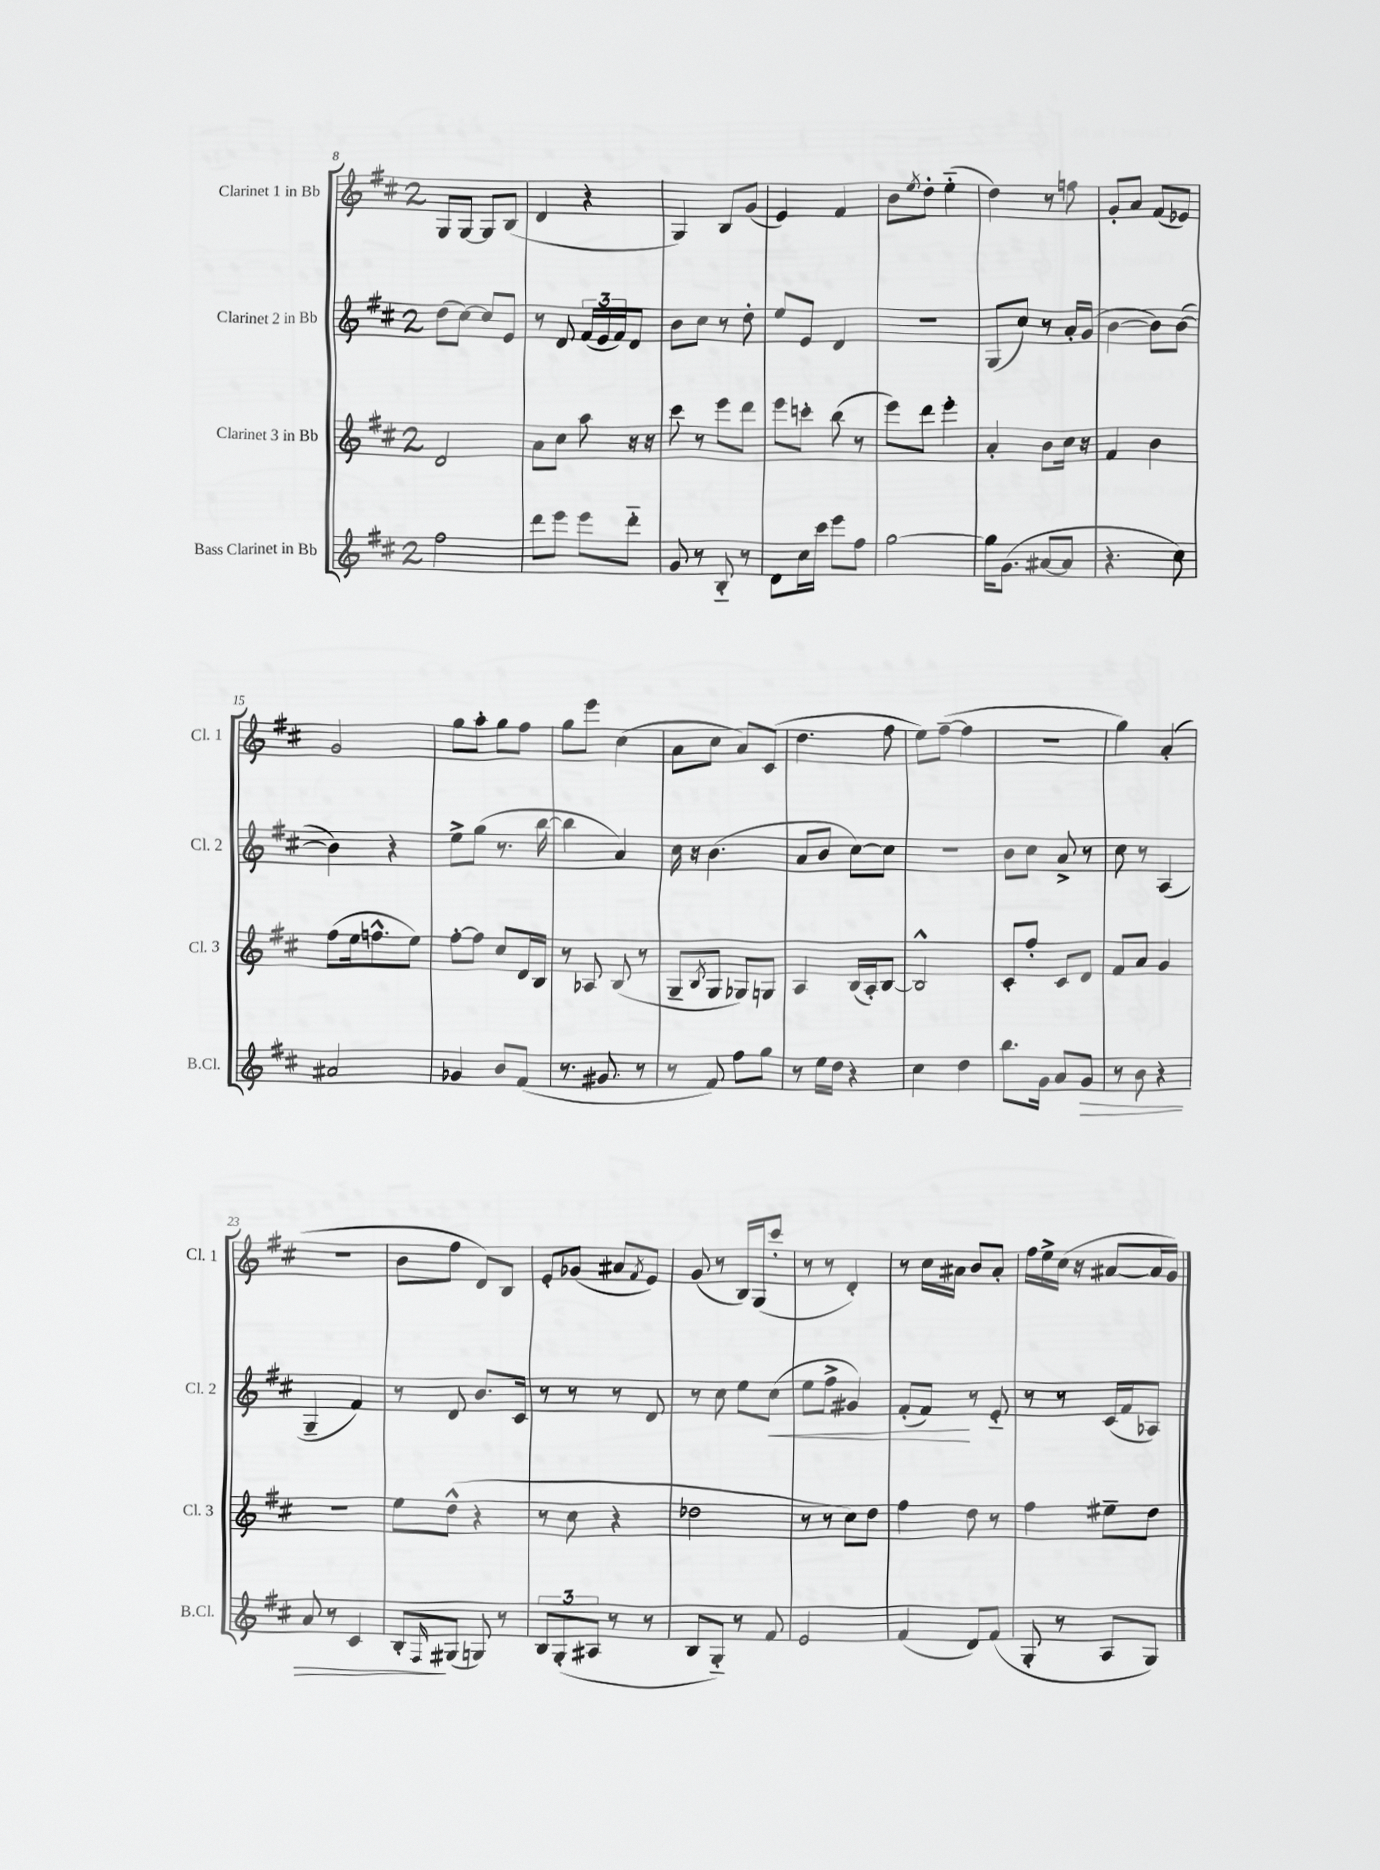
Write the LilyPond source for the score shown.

<<
\new StaffGroup <<
\new Staff = "s0" \with { instrumentName = "Clarinet 1 in Bb" shortInstrumentName = "Cl. 1" } {
    \clef treble \key d \major \once \override Staff.TimeSignature.style = #'single-digit \time 2/4
    g8 g8~ g8 b8( |
    d'4 r4 |
    g4) b8 g'8( |
    e'4) fis'4 |
    b'8 \acciaccatura { e''8 } d''8-. e''4-_( |
    d''4) r8 f''8 |
    g'8-. a'8 fis'8( ees'8) |
    g'2 |
    g''8 a''8-. g''8 fis''8 |
    g''8 e'''8 cis''4( |
    a'8 cis''8 a'8) cis'8( |
    d''4. fis''8 |
    e''8) fis''8~--( fis''4 |
    R2 |
    g''4) a'4-.( |
    r2 |
    b'8 fis''8 d'8) b8 |
    e'8-. ges'8( ais'8 \acciaccatura { fis'8 } e'8) |
    g'8( r8 b16) g16( cis'''8-. |
    r8 r8 d'4-.) |
    r8 cis''16 ais'16 b'8 ais'8-. |
    fis''16 e''16-> cis''16( r16 ais'8~ ais'16 g'16) \bar "|." |
}
\new Staff = "s1" \with { instrumentName = "Clarinet 2 in Bb" shortInstrumentName = "Cl. 2" } {
    \clef treble \key d \major \once \override Staff.TimeSignature.style = #'single-digit \time 2/4
    d''8( cis''8~) cis''8 e'8 |
    r8 d'8 \tuplet 3/2 { fis'16( e'16 fis'16) } d'8 |
    b'8 cis''8 r8 d''8-. |
    e''8 e'8 d'4 |
    r2 |
    g8( cis''8) r8 a'16-. g'16( |
    b'4~ b'8) b'8~( |
    b'4) r4 |
    e''8-> g''8( r8. b''16~ |
    b''4 a'4) |
    cis''16 r16 b'4.( |
    a'8 b'8 cis''8~) cis''8 |
    r2 |
    b'8 cis''8 a'8-> r8 |
    cis''8 r8 a4( |
    g4-- fis'4) |
    r8 d'8 b'8. cis'16 |
    r8 r8 r8 d'8 |
    r8 cis''8 e''8 cis''8\<( |
    e''8 fis''8-> gis'4) |
    fis'8-.( fis'8\!) r8 e'8-_ |
    r8 r8 cis'16( fis'16 aes8) \bar "|." |
}
\new Staff = "s2" \with { instrumentName = "Clarinet 3 in Bb" shortInstrumentName = "Cl. 3" } {
    \clef treble \key d \major \once \override Staff.TimeSignature.style = #'single-digit \time 2/4
    d'2 |
    a'8 cis''8 a''8 r16 r16 |
    cis'''8 r8 e'''8 d'''8 |
    e'''8 c'''8-. b''8( r8 |
    e'''8) d'''8 e'''4-. |
    a'4-. b'8 cis''16 r16 |
    fis'4 b'4 |
    fis''8( e''16 f''8.-^ e''8) |
    fis''8~-. fis''8 cis''8 d'16 b16 |
    r8 aes8 b8( r8 |
    g8-- \acciaccatura { b8 } g8 ges8) g8 |
    a4 b16( a16-.) b8~ |
    b2-^ |
    cis'8-. fis''8-. cis'8 d'8 |
    fis'8 a'8 g'4 |
    R2 |
    e''8 d''8-^( r4 |
    r8 cis''8 r4 |
    des''2 |
    r8 r8 cis''8) d''8 |
    fis''4 d''8 r8 |
    fis''4 eis''8-- d''8 \bar "|." |
}
\new Staff = "s3" \with { instrumentName = "Bass Clarinet in Bb" shortInstrumentName = "B.Cl." } {
    \clef treble \key d \major \once \override Staff.TimeSignature.style = #'single-digit \time 2/4
    fis''2 |
    d'''8 e'''8 e'''8 d'''8-_ |
    g'8 r8 b8-_ r8 |
    d'8 cis''16 cis'''16 e'''8 fis''8 |
    g''2~ |
    g''16 g'8.( ais'8~ ais'8 |
    r4. cis''8) |
    ais'2 |
    ges'4 b'8 fis'8( |
    r8. gis'8. r8 |
    r8 fis'8) fis''8 g''8 |
    r8 e''16 d''16 r4 |
    cis''4 d''4 |
    b''8. g'16 a'8 g'8\> |
    r8 b'8 r4 |
    a'8 r8 cis'4 |
    b8-.\! \grace { fis16 } gis8( g8) r8 |
    \tuplet 3/2 { b8 g8-.( ais8 } r8 r8 |
    b8 g8-_) r8 fis'8 |
    e'2 |
    fis'4( d'8) fis'8( |
    g8-. r8 a8 g8) \bar "|." |
}
>>
>>
\layout { \context { \Score currentBarNumber = #8 } }
